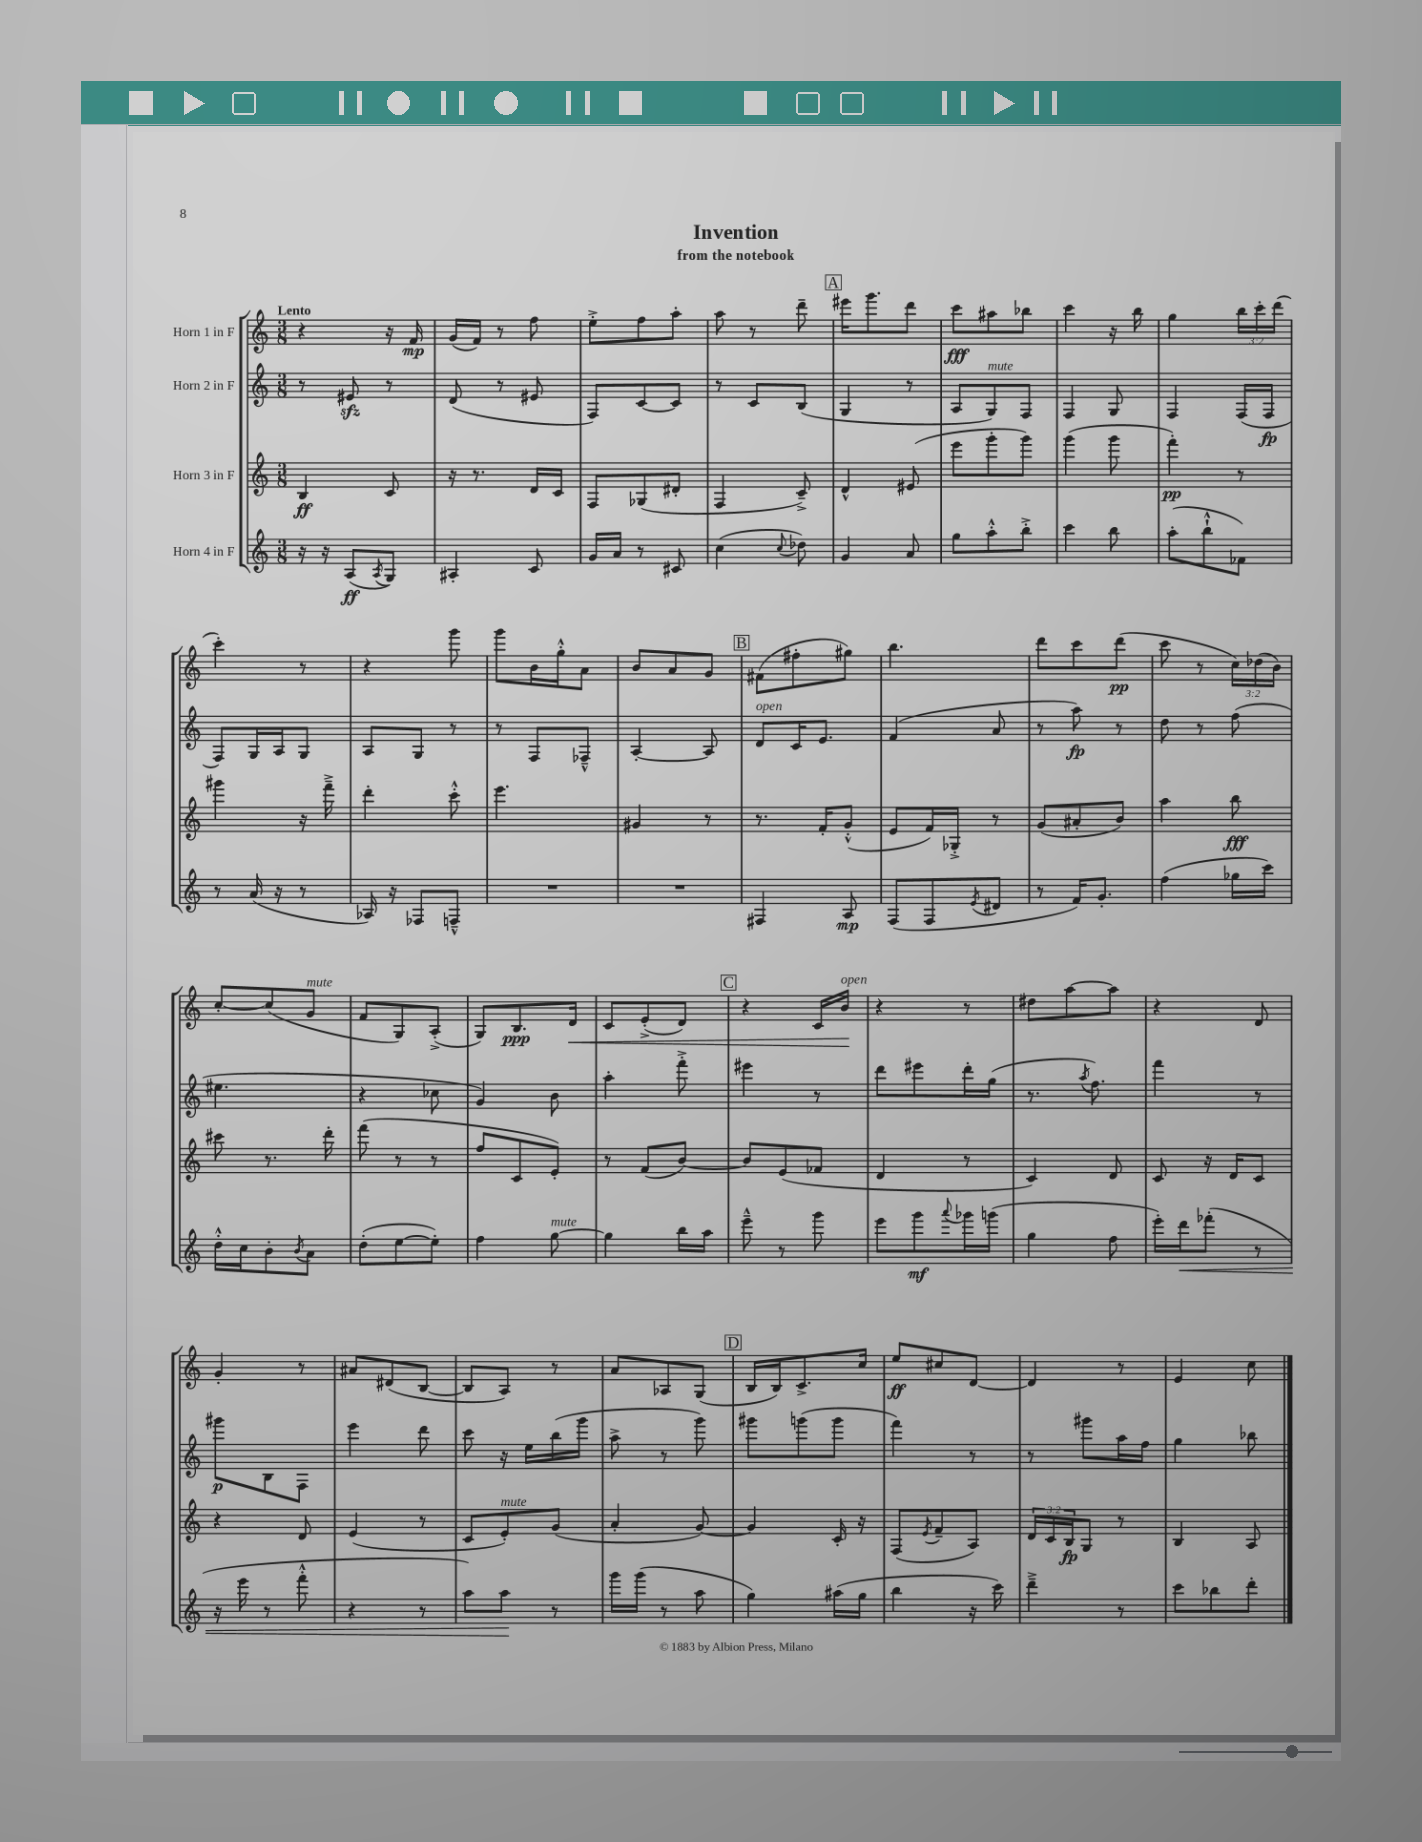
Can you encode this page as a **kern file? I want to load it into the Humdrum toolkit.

**kern	**dynam	**kern	**dynam	**kern	**dynam	**kern	**dynam
*part4	*part4	*part3	*part3	*part2	*part2	*part1	*part1
*staff4	*staff4	*staff3	*staff3	*staff2	*staff2	*staff1	*staff1
*I"Horn 4 in F	*	*I"Horn 3 in F	*	*I"Horn 2 in F	*	*I"Horn 1 in F	*
*clefG2	*	*clefG2	*	*clefG2	*	*clefG2	*
*k[]	*	*k[]	*	*k[]	*	*k[]	*
*M3/8	*	*M3/8	*	*M3/8	*	*M3/8	*
=1	=1	=1	=1	=1	=1	=1	=1
!	!	!	!	!	!	!LO:TX:a:B:t=Lento	!
16r	.	4B/	ff	8r	.	4r	.
16r	.	.	.	.	.	.	.
(8A/L	ff	.	.	8e#Xzz/	.	.	.
8qA/	.	.	.	.	.	.	.
8G/J)	.	8c/	.	8r	.	16r	.
.	.	.	.	.	.	16f/	mp
=2	=2	=2	=2	=2	=2	=2	=2
4A#X'/	.	16r	.	(8d/	.	(16g/LL	.
.	.	8.r	.	.	.	16f/JJ)	.
.	.	.	.	8r	.	8r	.
8c/	.	16d/LL	.	8e#X/	.	8ff\	.
.	.	16c/JJ	.	.	.	.	.
=3	=3	=3	=3	=3	=3	=3	=3
16g/LL	.	8F/L	.	8F/L)	.	8ee'^\L	.
16a/JJ	.	.	.	.	.	.	.
8r	.	(8G-X/	.	[8c/	.	8ff\	.
8c#X/	.	8d#X'/J	.	8c/J]	.	8aa'\J	.
=4	=4	=4	=4	=4	=4	=4	=4
(4cc\	.	4F/	.	8r	.	8aa\	.
.	.	.	.	8c/L	.	8r	.
8qqcc/	.	.	.	.	.	.	.
8dd-X\)	.	8c~^/)	.	(8B/J	.	8ddd~\	.
!!LO:REH:place=s1:t=A
=5	=5	=5	=5	=5	=5	=5	=5
4g/	.	4d^^/	.	4G/	.	16eee#X\KL	.
.	.	.	.	.	.	8.ggg\	.
8a/	.	(8e#X/	.	8r	.	8ddd\J	.
=6	=6	=6	=6	=6	=6	=6	=6
8gg\L	.	8eee\L	.	8A/L	.	8ccc\L	fff
!	!	!	!	!LO:TX:a:i:t=mute	!	!	!
8aa'^^\	.	8ggg'\	.	8G/)	.	8aa#X\	.
8bb'^\J	.	8ggg\J)	.	8F/J	.	8bb-X\J	.
=7	=7	=7	=7	=7	=7	=7	=7
4ccc\	.	(4ggg\	.	4F/	.	4ccc\	.
8bb\	.	8ggg\	.	8G/	.	16r	.
.	.	.	.	.	.	16bb\	.
=8	=8	=8	=8	=8	=8	=8	=8
(8aa'\L	.	4fff'\)	pp	4F/	.	4gg\	.
8bb`^^\	.	.	.	.	.	.	.
8f-X\J)	.	8r	.	(16F/LL	.	24bb\LL	.
.	.	.	.	.	.	24ccc'\	.
.	.	.	.	16F/JJ	fp	.	.
.	.	.	.	.	.	(24ddd\JJ	.
!!LO:LB:g=z
=9	=9	=9	=9	=9	=9	=9	=9
8r	.	4ggg#X\	.	8F/L)	.	4ccc'\)	.
(16a/	.	.	.	16G/L	.	.	.
16r	.	.	.	16A/J	.	.	.
8r	.	16r	.	8G/J	.	8r	.
.	.	16fff~^\	.	.	.	.	.
=10	=10	=10	=10	=10	=10	=10	=10
16A-X/)	.	4ddd'\	.	8A/L	.	4r	.
16r	.	.	.	.	.	.	.
8F-X/L	.	.	.	8G/J	.	.	.
8Fn~^^/J	.	8ccc'^^\	.	8r	.	8ggg\	.
=11	=11	=11	=11	=11	=11	=11	=11
4.r	.	4.eee\	.	8r	.	8ggg\L	.
.	.	.	.	8F/L	.	16b\L	.
.	.	.	.	.	.	16gg'^^\J	.
.	.	.	.	8F-X~^^/J	.	8a\J	.
=12	=12	=12	=12	=12	=12	=12	=12
4.r	.	4g#X/	.	[4A'/	.	8b/L	.
.	.	.	.	.	.	8a/	.
.	.	8r	.	8A/]	.	8g/J	.
!!LO:REH:place=s1:t=B
=13	=13	=13	=13	=13	=13	=13	=13
!	!	!	!	!LO:TX:a:i:t=open	!	!	!
4F#X/	.	8.r	.	8d/L	.	(8f#X\L	.
.	.	.	.	16c/K	.	8ff#X'\	.
.	.	16f'/KL	.	8.e/J	.	.	.
8A/	mp	(8g'^^/J	.	.	.	8gg#X\J)	.
=14	=14	=14	=14	=14	=14	=14	=14
(8F/L	.	8e/L	.	(4f/	.	4.bb\	.
8F/	.	16f/L)	.	.	.	.	.
.	.	16G-X'^/JJ	.	.	.	.	.
8qe/	.	.	.	.	.	.	.
8d#X/J	.	8r	.	8a/	.	.	.
=15	=15	=15	=15	=15	=15	=15	=15
8r	.	(8g/L	.	8r	.	8ddd\L	.
16f/KL)	.	8a#X'/	.	8aa\)	fp	8ccc\	.
8.g'/J	.	.	.	.	.	.	.
.	.	8b/J)	.	8r	.	(8ddd\J	pp
=16	=16	=16	=16	=16	=16	=16	=16
(4ff\	.	4aa\	.	8dd\	.	8ccc\	.
.	.	.	.	8r	.	8r	.
16gg-X\LL	.	8bb\	fff	(8ff\	.	24cc\LL)	.
.	.	.	.	.	.	(24dd-X\	.
16ccc\JJ)	.	.	.	.	.	.	.
.	.	.	.	.	.	24b\JJ)	.
!!LO:LB:g=z
=17	=17	=17	=17	=17	=17	=17	=17
16dd'^^\LL	.	8ccc#X\	.	4.ee#X\	.	[8cc'/L	.
16cc\J	.	.	.	.	.	.	.
8b'\	.	8.r	.	.	.	(8cc/]	.
8qb/	.	.	.	.	.	.	.
!	!	!	!	!	!	!LO:TX:a:i:t=mute	!
8a\J	.	.	.	.	.	8g/J	.
.	.	16ddd'\	.	.	.	.	.
=18	=18	=18	=18	=18	=18	=18	=18
(8dd'\L	.	(8fff\	.	4r	.	8f/L	.
[8ee\	.	8r	.	.	.	8G/)	.
8ee'\J])	.	8r	.	8cc-X\	.	(8A'^/J	.
=19	=19	=19	=19	=19	=19	=19	=19
4ff\	.	8ff/L	.	4g/)	.	8G/L)	.
.	.	8c/	.	.	.	8.B/	ppp
!LO:TX:a:i:t=mute	!	!	!	!	!	!	!
[8gg\	.	8e'/J)	.	8b\	.	.	.
!	!	!	!	!	!	!	!LO:HP:b
.	.	.	.	.	.	16d/Jk	<
=20	=20	=20	=20	=20	=20	=20	=20
4gg\]	.	8r	.	4aa'\	.	8c/L	.
.	.	(8f/L	.	.	.	(8e'^/	.
16bb\LL	.	[8b/J)	.	8fff'^\	.	8d/J)	.
16aa\JJ	.	.	.	.	.	.	.
!!LO:REH:place=s1:t=C
=21	=21	=21	=21	=21	=21	=21	=21
8eee~^^\	.	8b/L]	.	4eee#X\	.	4r	.
8r	.	(8e/	.	.	.	.	.
8ggg\	.	8f-X/J	.	8r	.	16c/LL	.
!	!	!	!	!	!	!LO:TX:a:i:t=open	!
.	.	.	.	.	.	16b/JJ	.
.	.	.	.	.	.	.	[
=22	=22	=22	=22	=22	=22	=22	=22
8eee\L	.	4d/	.	8ddd\L	.	4r	.
8ggg\	mf	.	.	8eee#X\	.	.	.
8qqaaa/	.	.	.	.	.	.	.
16ggg-X\L	.	8r	.	16ddd'\L	.	8r	.
(16gggn\JJ	.	.	.	(16gg\JJ	.	.	.
=23	=23	=23	=23	=23	=23	=23	=23
4gg\	.	4c/)	.	8.r	.	8dd#X\L	.
.	.	.	.	.	.	[8aa\	.
.	.	.	.	8qaa/	.	.	.
.	.	.	.	8.ff\)	.	.	.
8ff\	.	8d/	.	.	.	8aa\J]	.
=24	=24	=24	=24	=24	=24	=24	=24
16eee'\LL)	.	8c/	.	4fff\	.	4r	.
!	!LO:HP:b	!	!	!	!	!	!
16ddd\J	<	.	.	.	.	.	.
(8fff-X'\J	.	16r	.	.	.	.	.
.	.	16d/KL	.	.	.	.	.
8r	.	8c/J	.	8r	.	8d/	.
!!LO:LB:g=z
=25	=25	=25	=25	=25	=25	=25	=25
16r	.	4r	.	8ggg#X\L	p	4g'/	.
16eee\	.	.	.	.	.	.	.
8r	.	.	.	8B\	.	.	.
8fff'^^\	.	8d/	.	8F\J	.	8r	.
=26	=26	=26	=26	=26	=26	=26	=26
4r	.	(4e/	.	4eee\	.	8a#X/L	.
.	.	.	.	.	.	(8d#X/	.
8r	.	8r	.	8ddd\	.	[8B/J	.
=27	=27	=27	=27	=27	=27	=27	=27
8aa\L)	.	8c/L	.	8ccc\	.	8B/L]	.
!	!	!LO:TX:a:i:t=mute	!	!	!	!	!
8aa\J	.	8e'/)	.	16r	.	8A/J)	.
.	.	.	.	16ee\LL	.	.	.
8r	[	(8g/J	.	(16bb\	.	8r	.
.	.	.	.	16ggg\JJ	.	.	.
=28	=28	=28	=28	=28	=28	=28	=28
16ggg\LL	.	4a'/	.	8aa^\	.	8a/L	.
(16ggg\JJ	.	.	.	.	.	.	.
8r	.	.	.	8r	.	8A-X/	.
8aa\	.	[8g/)	.	8ggg\)	.	(8G/J	.
!!LO:REH:place=s1:t=D
=29	=29	=29	=29	=29	=29	=29	=29
4gg\)	.	4g/]	.	8ggg#X\L	.	16B/LL	.
.	.	.	.	.	.	16B/J)	.
.	.	.	.	(8gggn\	.	8.c^/	.
(16aa#X\LL	.	16c'/	.	8ggg\J	.	.	.
16gg\JJ	.	16r	.	.	.	16cc/Jk	.
=30	=30	=30	=30	=30	=30	=30	=30
4bb\	.	(8F/L	.	4fff\)	.	8ee/L	ff
.	.	8qe/	.	.	.	.	.
.	.	8f~/	.	.	.	8cc#X/	.
16r	.	8A/J)	.	8r	.	[8d/J	.
16ccc\)	.	.	.	.	.	.	.
=31	=31	=31	=31	=31	=31	=31	=31
4ddd~^\	.	24d/LL	.	8r	.	4d/]	.
.	.	24c/	.	.	.	.	.
.	.	24B/J	fp	.	.	.	.
.	.	8G/J	.	8ggg#X\L	.	.	.
8r	.	8r	.	16aa\L	.	8r	.
.	.	.	.	16ff\JJ	.	.	.
=32	=32	=32	=32	=32	=32	=32	=32
8ccc\L	.	4B/	.	4gg\	.	4e/	.
8bb-X\	.	.	.	.	.	.	.
8ddd'\J	.	8A/	.	8bb-X\	.	8cc\	.
==	==	==	==	==	==	==	==
*-	*-	*-	*-	*-	*-	*-	*-
